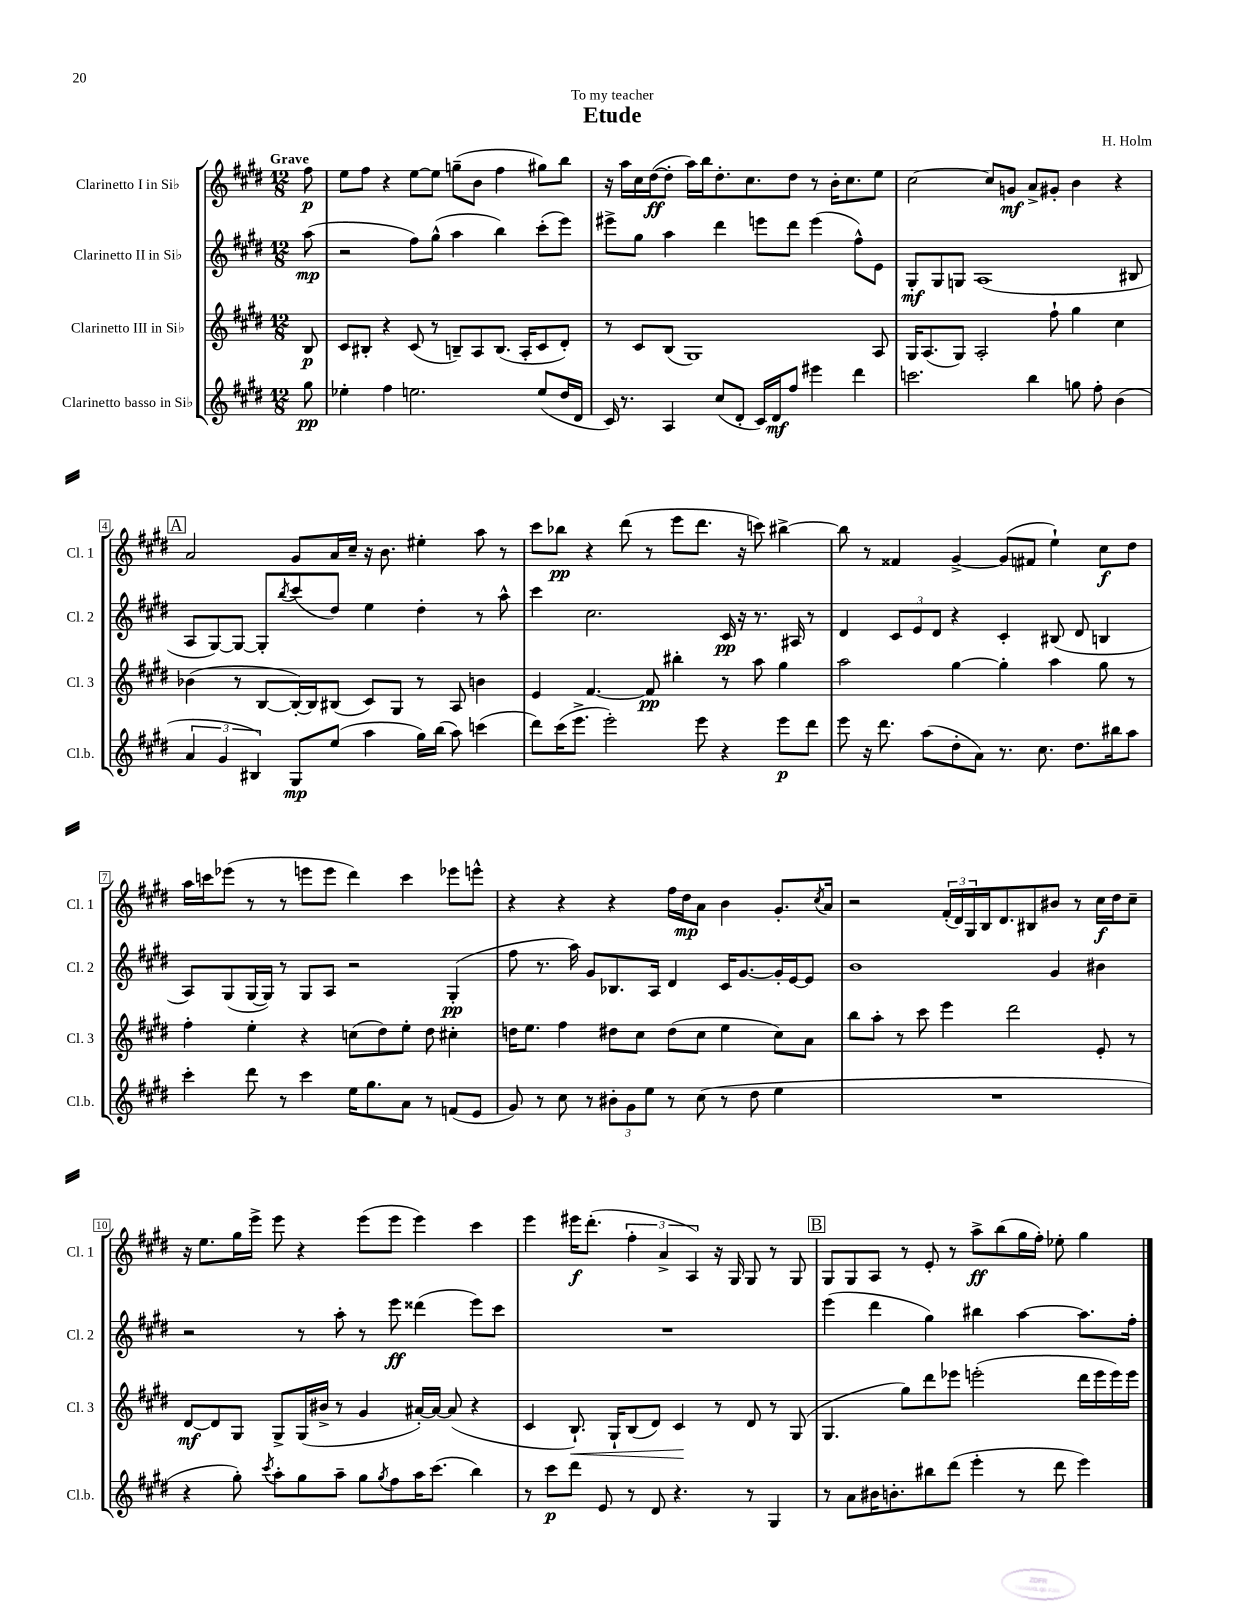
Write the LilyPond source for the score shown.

\header { title = "Etude" composer = "H. Holm" dedication = "To my teacher" }
<<
\new StaffGroup <<
\new Staff = "s0" \with { instrumentName = "Clarinetto I in Sib" shortInstrumentName = "Cl. 1" } {
    \clef treble \key e \major \numericTimeSignature \time 12/8 \partial 8 \tempo "Grave"
    fis''8\p |
    e''8 fis''8 r4 e''8~ e''8 g''8--( b'8 fis''4 gis''8) b''8 |
    r16 a''16 cis''16 dis''16~\ff( dis''8-. a''16) b''16 dis''8.-. cis''8. dis''8 r8 b'16-. cis''8. e''8 |
    cis''2~ cis''8 g'8\mf a'8-> gis'8-. b'4 r4 |
    \mark \markup { \box "A" } a'2 gis'8 a'16 cis''16-- r16 b'8. eis''4-. a''8 r8 |
    cis'''8 bes''8\pp r4 dis'''8( r8 e'''8 dis'''8. r16 c'''8) bis''4~-> |
    bis''8 r8 fisis'4 gis'4~-> gis'8( fis'8 e''4-!) cis''8\f dis''8 |
    a''16 c'''16 ees'''8( r8 r8 e'''8 e'''8 dis'''4) c'''4 ees'''8 e'''8-^ |
    r4 r4 r4 fis''16 dis''16\mp a'8 b'4 gis'8.-. \acciaccatura { cis''8 } a'16 |
    r2 \tuplet 3/2 { fis'16-.( dis'16) gis16 } b16 dis'8. bis8 bis'8 r8 cis''16\f dis''16 cis''8-- |
    r16 e''8. gis''16 e'''16-> e'''8 r4 e'''8( e'''8 e'''4) cis'''4 |
    e'''4 eis'''16\f dis'''8.-.( \tuplet 3/2 { fis''4-. a'4-> a4) } r16 gis16 gis8 r8 gis8 |
    \mark \markup { \box "B" } gis8 gis8 a8 r8 e'8-. r8 a''8->\ff b''8( gis''16 fis''16-.) ees''8-. gis''4 \bar "|." |
}
\new Staff = "s1" \with { instrumentName = "Clarinetto II in Sib" shortInstrumentName = "Cl. 2" } {
    \clef treble \key e \major \numericTimeSignature \time 12/8 \partial 8
    a''8\mp( |
    r2 fis''8) gis''8-^( a''4 b''4) cis'''8-.( e'''8) |
    eis'''8-> gis''8 a''4 dis'''4 e'''8 dis'''8 e'''4( fis''8-^) e'8 |
    gis8-.\mf gis8 g8 a1( bis8 |
    \mark \markup { \box "A" } a8 gis8~) gis8~ gis8-. \acciaccatura { b''8 } cis'''8( dis''8) e''4 dis''4-. r8 a''8-^ |
    cis'''4 cis''2. cis'16\pp r16 r8. ais16 r8 |
    dis'4 \tuplet 3/2 { cis'8 e'8 dis'8 } r4 cis'4-. bis8( dis'8 b4 |
    a8) gis8( gis16~ gis16) r8 gis8 a8 r2 gis4-.\pp( |
    fis''8 r8. a''16) gis'8 bes8. a16 dis'4 cis'16 gis'8.~ gis'16-. e'16~ e'8 |
    b'1 gis'4 bis'4 |
    r2 r8 a''8-. r8 e'''8\ff disis'''4( e'''8) cis'''8 |
    R1. |
    \mark \markup { \box "B" } e'''4( dis'''4 gis''4) bis''4 a''4~ a''8. fis''16-. \bar "|." |
}
\new Staff = "s2" \with { instrumentName = "Clarinetto III in Sib" shortInstrumentName = "Cl. 3" } {
    \clef treble \key e \major \numericTimeSignature \time 12/8 \partial 8
    b8\p |
    cis'8 bis8-. r4 cis'8( r8 b8--) a8 b8.( a16-. cis'8 dis'8-.) |
    r8 cis'8 b8( gis1) a8 |
    gis16 a8.( gis8) a2-. fis''8-! gis''4 cis''4 |
    \mark \markup { \box "A" } bes'4( r8 b8~ b16~-.) b16 bis8( cis'8) gis8 r8 a8 b'4 |
    e'4 fis'4.~ fis'8\pp bis''4-. r8 a''8 gis''4 |
    a''2 gis''4~ gis''4-. a''4 gis''8 r8 |
    fis''4-. e''4-. r4 c''8( dis''8) e''8-. dis''8 cis''4-. |
    d''16 e''8. fis''4 dis''8 cis''8 dis''8( cis''8 e''4 cis''8) a'8 |
    b''8 a''8-. r8 cis'''8 e'''4 dis'''2 e'8-. r8 |
    dis'8~\mf dis'8 gis8 gis8-> gis16( bis'16-> r8 gis'4 ais'16~-.) ais'16~ ais'8( r4 |
    cis'4 b8.-!\<) gis16-! b8( dis'8) cis'4\! r8 dis'8 r8 gis8( |
    \mark \markup { \box "B" } gis4. gis''8) dis'''8 ees'''8 e'''2-.( dis'''16 e'''16 e'''16) e'''16 \bar "|." |
}
\new Staff = "s3" \with { instrumentName = "Clarinetto basso in Sib" shortInstrumentName = "Cl.b." } {
    \clef treble \key e \major \numericTimeSignature \time 12/8 \partial 8
    gis''8\pp |
    ees''4-. fis''4 e''2. e''8( dis''16 dis'16 |
    cis'16) r8. a4 cis''8( dis'8-. cis'16) dis'16\mf fis''8 eis'''4 dis'''4 |
    c'''2. b''4 g''8 fis''8-. b'4( |
    \mark \markup { \box "A" } \tuplet 3/2 { a'4 gis'4 bis4) } gis8\mp e''8( a''4 gis''16) b''16( a''8) c'''4( |
    dis'''8) cis'''16( e'''8.-> e'''2-.) e'''8 r4 e'''8\p dis'''8 |
    e'''8 r16 dis'''8. a''8( dis''8-. a'8) r8. cis''8. dis''8. bis''16 a''8 |
    cis'''4-. dis'''8 r8 cis'''4 e''16 gis''8. a'8 r8 f'8( e'8 |
    gis'8) r8 cis''8 r8 \tuplet 3/2 { bis'8-. gis'8 e''8 } r8 cis''8( r8 dis''8 e''4 |
    R1. |
    r4 gis''8-.) \acciaccatura { cis'''8 } a''8-. gis''8 a''8-- gis''8 \acciaccatura { gis''8 } fis''8 a''16 cis'''8.( b''4) |
    r8 cis'''8\p dis'''8 e'8 r8 dis'8 r4. r8 gis4 |
    \mark \markup { \box "B" } r8 a'8 bis'16 b'8.-. bis''8 dis'''8( e'''4-. r8 dis'''8 e'''4) \bar "|." |
}
>>
>>
\layout { \context { \Score \override BarNumber.stencil = #(make-stencil-boxer 0.1 0.3 ly:text-interface::print) } }
